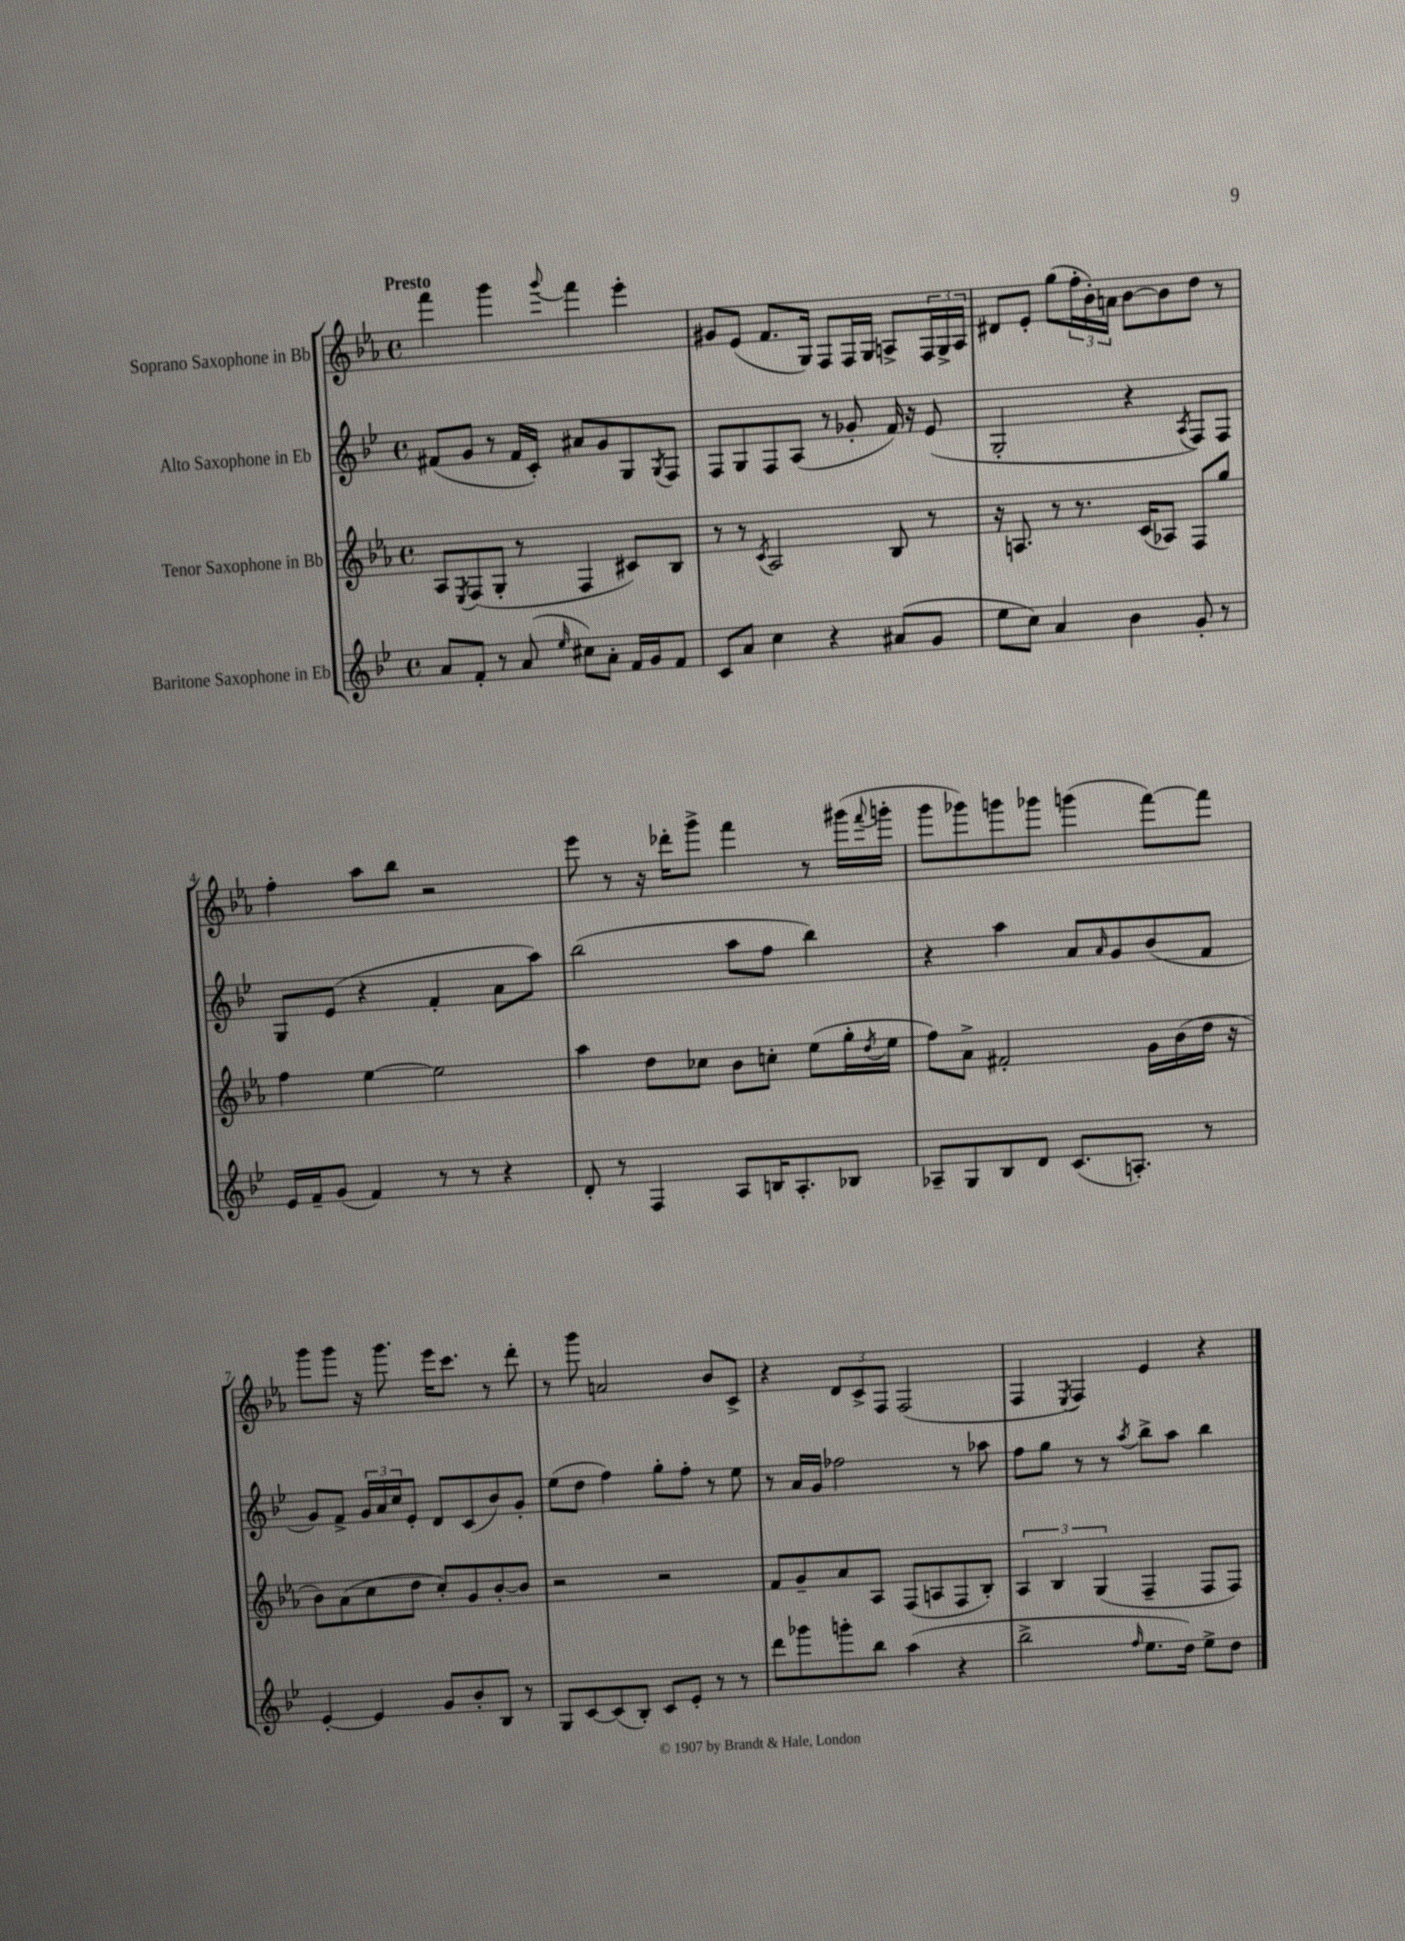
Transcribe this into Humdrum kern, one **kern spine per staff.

**kern	**kern	**kern	**kern
*part4	*part3	*part2	*part1
*staff4	*staff3	*staff2	*staff1
*I"Baritone Saxophone in Eb	*I"Tenor Saxophone in Bb	*I"Alto Saxophone in Eb	*I"Soprano Saxophone in Bb
*clefG2	*clefG2	*clefG2	*clefG2
*k[b-e-]	*k[b-e-a-]	*k[b-e-]	*k[b-e-a-]
*M4/4	*M4/4	*M4/4	*M4/4
*met(c)	*met(c)	*met(c)	*met(c)
=1	=1	=1	=1
!	!	!	!LO:TX:a:B:t=Presto
8a/L	8A-/L	(8f#X/L	4fff\
.	8qE-/	.	.
8f'/J	(8F/	8g/J	.
8r	8G'/J	8r	4ggg\
(8a/	8r	16f#/LL	.
.	.	16c'/JJ)	.
16qqee-/	.	.	8qqggg/
8cc#X\L)	4F/	8a#X/L	4fff\
8a'\J	.	8g/	.
16f/LL	8c#X/L)	8G/	4eee-'\
16g/J	.	.	.
.	.	8qG/	.
8f/J	8B-/J	8F/J	.
=2	=2	=2	=2
8c/L	8r	8F/L	8g#X/L
8a/J	8r	8G/	(8e-/J
.	8qc/	.	.
4cc\	2A-/	8F/	8.f/L
.	.	(8A/J	.
.	.	.	16G/Jk)
4r	.	8r	8F/L
.	.	8g-X'/	16F/L
.	.	.	16G/JJ
(8a#X/L	8B-/	16f/)	8An^/L
.	.	16r	.
8g/J	8r	(8e-/	24F/L
.	.	.	24G^/
.	.	.	24A/JJ
=3	=3	=3	=3
8ee-\L	16r	2G'/	8d#X/L
.	8.An/	.	.
8cc\J)	.	.	8e-'/J
4a/	8r	.	(8gg\L
.	8.r	.	24ff'\L
.	.	.	24b-'\)
.	.	.	24an\JJ
4b-\	.	4r	[8b-\L
.	(16c/KL	.	.
.	8A-X/J)	.	8b-\]
.	.	8qA/	.
8g'/	8F/L	8F/L)	8dd\J
8r	8gg/J	8F/J	8r
!!LO:LB:g=z
=4	=4	=4	=4
16e-/LL	4ff\	8G/L	4ff'\
16f~/J	.	.	.
(8g/J	.	(8e-/J	.
4f/)	[4ee-\	4r	8aa-\L
.	.	.	8bb-\J
8r	2ee-\]	4f'/	2r
8r	.	.	.
4r	.	8a\L	.
.	.	8aa\J)	.
=5	=5	=5	=5
8d'/	4aa-\	(2bb-\	8eee-\
8r	.	.	8r
4F/	8dd\L	.	16r
.	.	.	16ddd-X'\KL
.	8cc-X\J	.	8ggg^\J
8A/L	8b-\L	8aa\L	4fff\
16Bn/K	8ccn'\J	8ff\J	.
8.A'/	.	.	.
.	(8ee-\L	4bb-\)	8r
8B-X/J	16gg'\L	.	(16ggg#X\LL
.	8qdd/	.	8qqfff/
.	16ee-\JJ	.	16gggn'\JJ
=6	=6	=6	=6
8A-X~/L	8ff\L)	4r	8ggg\L
8G/	8a-^\J	.	8ggg-X\)
8B-/	2f#X'/	4aa\	8gggn\
8d/J	.	.	8ggg-X\J
(8.c/L	.	8a/L	(4gggn\
.	.	16qqa/	.
.	.	8g/	.
8.An'/J)	.	.	.
.	16g\LL	(8b-/	[8fff\L)
.	(16b-\	.	.
8r	16dd\JJ	8f/J	8fff\J]
.	16r	.	.
!!LO:LB:g=z
=7	=7	=7	=7
[4e-'/	8b-\L)	8g/L)	8ggg\L
.	(8a-\	8f^/J	8ggg\J
4e-/]	8cc\	24g/LL	16r
.	.	24a/	.
.	.	.	8.ggg\
.	.	24cc/J	.
.	8dd\J	8e-'/J	.
8g/L	8cc'/L)	8d/L	16eee-\KL
.	.	.	8.ccc\J
8b-'/	8g/	(8c/	.
8B-/J	[8b-'/	8b-/)	8r
8r	8b-/J]	8g'/J	8ddd'\
=8	=8	=8	=8
8G/L	2r	(8ee-\L	8r
[8c/	.	8dd\J	8ggg\
(8c/]	.	4ff\)	2an/
8B-'/J)	.	.	.
8c/L	2r	8gg'\L	.
8e-'/J	.	8ff'\J	.
8r	.	8r	8b-/L
8r	.	8ee-\	8c^/J
=9	=9	=9	=9
8ddd\L	8f/L	8r	4r
8ggg-X\	8g~/	16a/LL	.
.	.	16g/JJ	.
8gggn'\	8a-/	2ff-X\	12d/L
.	.	.	12c^/
8bb-\J	8A-/J	.	.
.	.	.	12F/J
(4aa\	(8F/L	.	(2F/
.	8An/	.	.
4r	8F/	8r	.
.	8B-'/J)	8aa-X\	.
=10	=10	=10	=10
2bb-^\	6A-/	8ff\L	4F/
.	.	8gg\J	.
.	6B-/	.	.
.	.	.	8qE-/
.	.	8r	4F/)
.	(6G/	.	.
.	.	8r	.
16qqff/	.	8qaa/	.
8.ee-\L	4F~/	8bb-^\L	4e-/
.	.	8aa\J	.
16dd\Jk)	.	.	.
8ee-^\L	8F/L	4bb-\	4r
8dd\J	8F/J)	.	.
==	==	==	==
*-	*-	*-	*-
